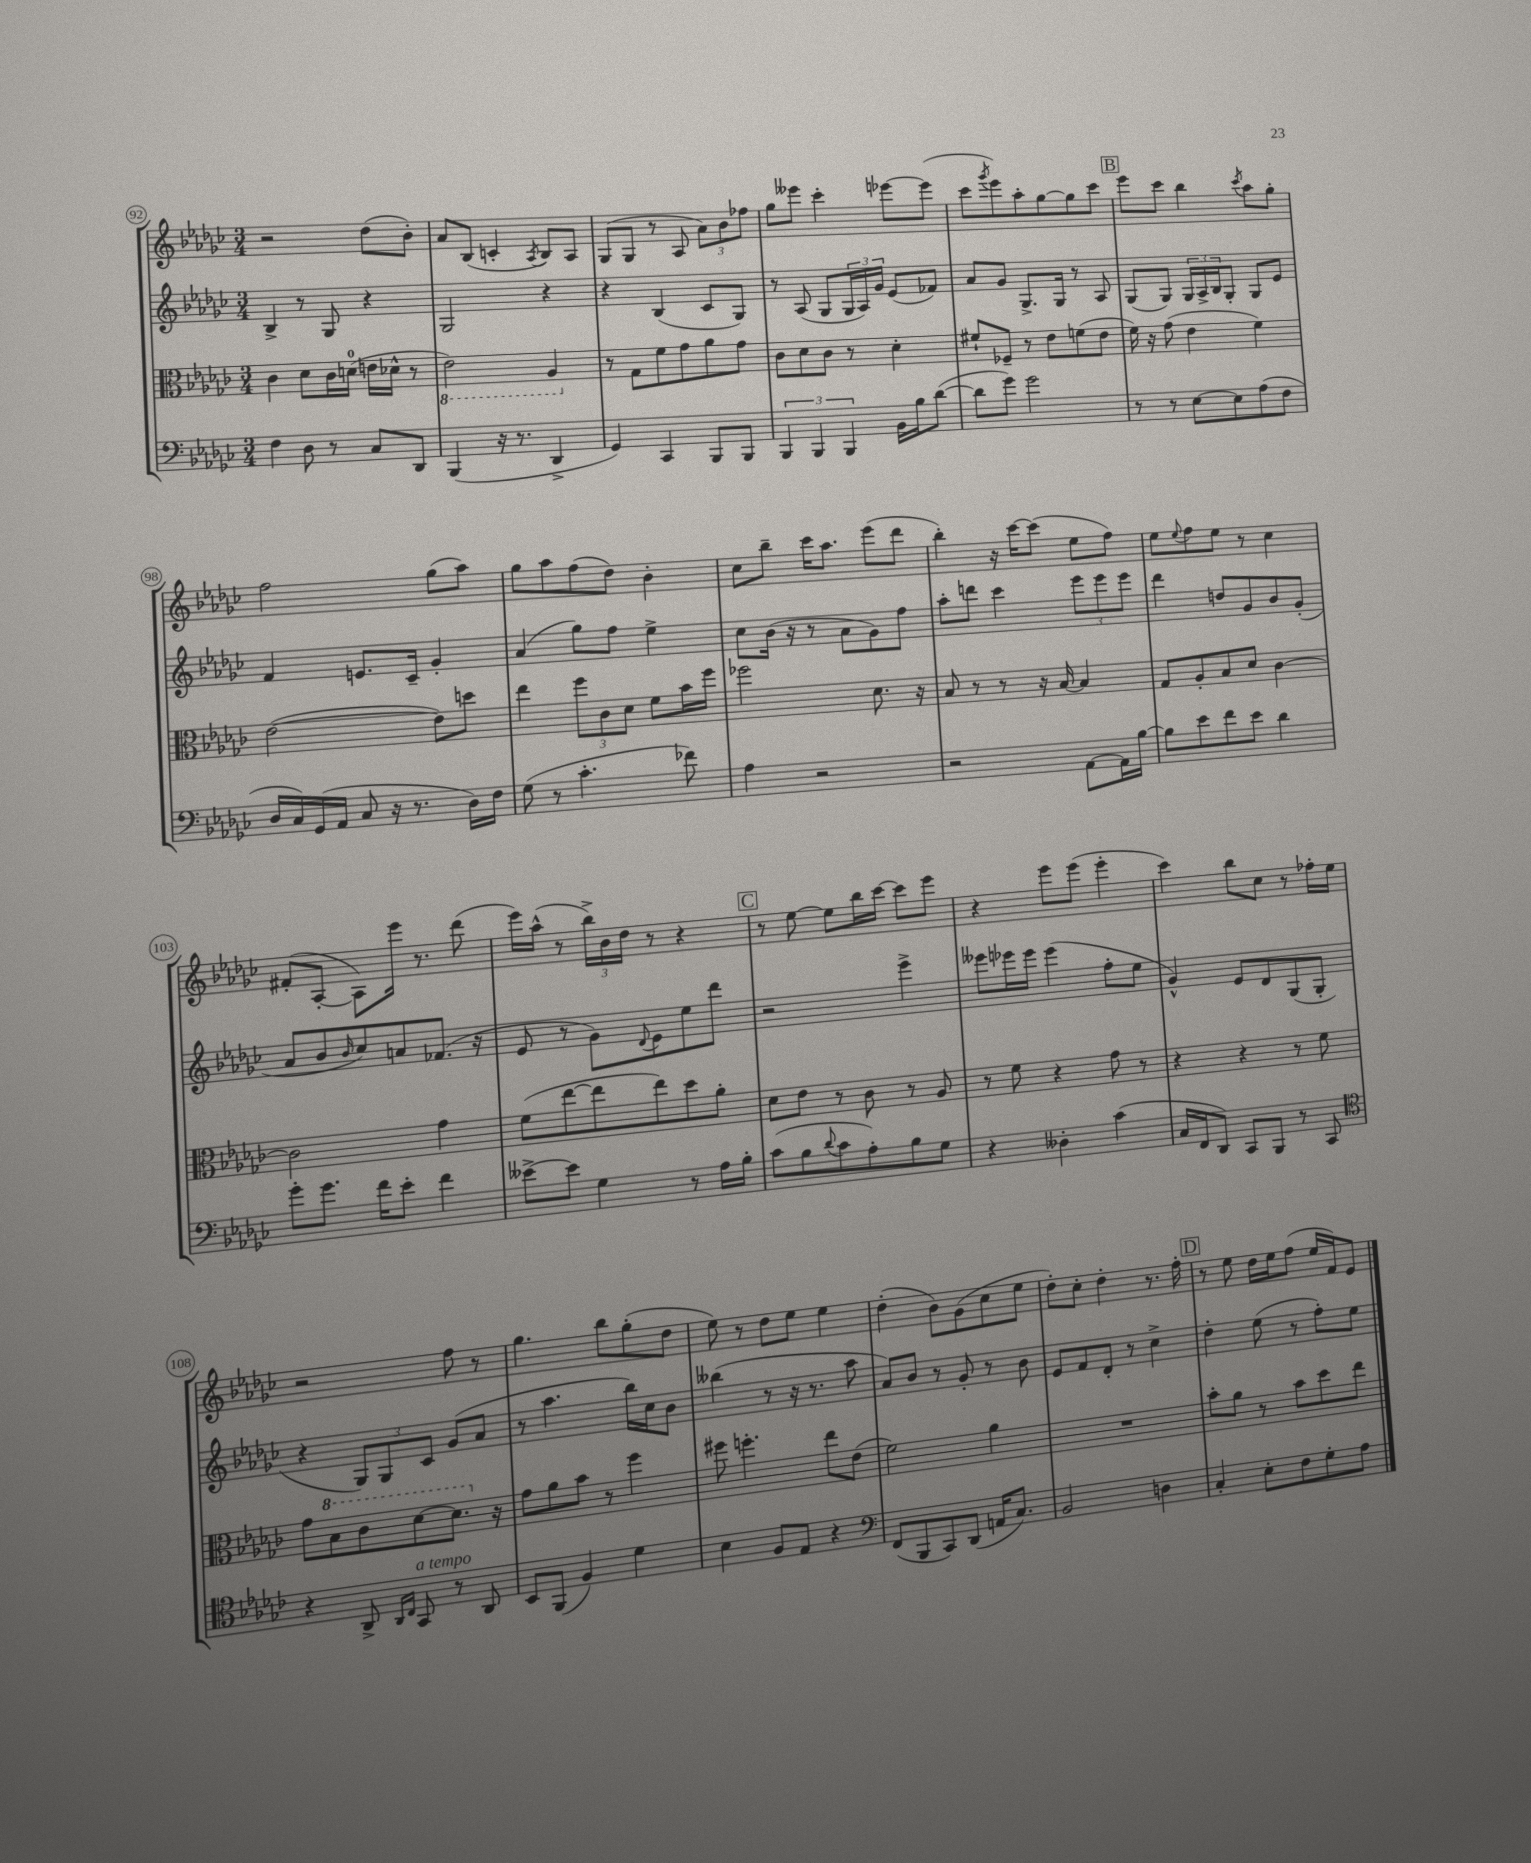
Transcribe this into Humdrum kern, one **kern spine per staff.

**kern	**kern	**kern	**kern
*part4	*part3	*part2	*part1
*staff4	*staff3	*staff2	*staff1
*clefF4	*clefC3	*clefG2	*clefG2
*k[b-e-a-d-g-c-]	*k[b-e-a-d-g-c-]	*k[b-e-a-d-g-c-]	*k[b-e-a-d-g-c-]
*M3/4	*M3/4	*M3/4	*M3/4
=92	=92	=92	=92
4F\	4c-\	4B-^/	2r
8D-\	8d-\L	8r	.
8r	16c-\L	8G-/	.
.	(16dn\JJ	.	.
8C-/L	16en\LL	4r	(8dd-\L
.	16d-X^^\JJ	.	.
8DD-/J	8r	.	8b-'\J)
=93	=93	=93	=93
*	*8ba	*	*
(4BBB-/	2E-\)	2G-/	8a-/L
.	.	.	(8B-/J
16r	.	.	4cn'/
8.r	.	.	.
.	.	.	8qA-/
4DD-^/	4AA-/	4r	8B-/L)
.	.	.	8A-/J
=94	=94	=94	=94
*	*X8ba	*	*
4GG-/)	8r	4r	(8G-/L
.	8G-\L	.	8G-/J
4CC-/	8f\	(4B-/	8r
.	8g-\	.	8A-/
8BBB-/L	8a-\	8c-/L	12a-\L)
.	.	.	12b-\
8BBB-/J	8g-\J	8G-/J)	.
.	.	.	12ff-X\J
=95	=95	=95	=95
6BBB-/	8c-\L	8r	8gg-\L
.	8d-\	(8A-/	8eee--X\J
6BBB-/	.	.	.
.	8c-\J	8G-/L	4ccc-'\
6BBB-/	.	.	.
.	8r	24G-/L	.
.	.	24A-/)	.
.	.	24g-/JJ	.
16BB-\LL	4d-'\	(8e-/L	[8eee-X\L
16B-\J	.	.	.
([8d-\J	.	8f-X/J)	(8eee-\J]
=96	=96	=96	=96
8d-\L]	8f#X`/L	8a-/L	8ccc-\L
.	.	.	8qggg-/
8g-\J)	8F-X~/J	8g-/J	8eee-\)
2g-\	8r	8.G-^/L	8aa-'\
.	8e-\L	.	[8gg-\
.	.	16G-/Jk	.
.	(8fn\	8r	8gg-\]
.	8e-\J	8A-/	8ccc-\J
!!LO:REH:place=s1:t=B
=97	=97	=97	=97
8r	16f\)	(8G-/L	8eee-\L
.	16r	.	.
8r	(8g-\	8G-/J)	8ccc-\J
[8E-\L	4e-\	24G-/LL	4bb-\
.	.	24A-^/	.
.	.	24B-/J	.
8E-\]	.	8G-'/J	.
.	.	.	8qccc-/
(8A-\	4f\)	8G-/L	8aa-\L
8F\J	.	8e-/J	8gg-'\J
!!LO:LB:g=z
=98	=98	=98	=98
16D-/LL	([2e-\	4f/	2ff\
16C-/)	.	.	.
(16GG-/	.	.	.
16AA-/JJ	.	.	.
8C-/	.	8.en/L	.
16r	.	.	.
8.r	.	16c-~/Jk	.
.	8e-\L])	4g-'/	(8gg-\L
16D-\LL)	8ddn\J	.	8aa-\J)
16F\JJ	.	.	.
=99	=99	=99	=99
(8G-\	4ee-\	(4a-/	8gg-\L
8r	.	.	8aa-\
4.c-'\	12ff\L	8gg-\L)	(8ff\
.	12c-\	.	.
.	.	8ff\J	8dd-\J)
.	12d-\J	.	.
.	8f\L	4ee-^\	4b-'\
8f-X\)	16b-\L	.	.
.	16ff\JJ	.	.
=100	=100	=100	=100
4A-\	2ff-X\	8cc-\L	8cc-\L
.	.	(16b-\Jk	8bb-~\J
.	.	16r	.
2r	.	8r	16ccc-\KL
.	.	.	8.aa-\J
.	.	8a-\L	.
.	8.d-\	8g-\)	(8eee-\L
.	.	8ff\J	8ddd-\J
.	16r	.	.
=101	=101	=101	=101
2r	8B-/	8aa-'\L	4bb-'\)
.	8r	8dddn\J	.
.	8r	4ccc-\	16r
.	.	.	[16ccc-\KL
.	16r	.	(8ccc-\J]
.	[16B-/	.	.
[8AA-\L	4B-/]	12eee-\L	8ee-\L
.	.	12eee-\	.
16AA-\L]	.	.	8ff\J)
.	.	12eee-\J	.
[16B-\JJ	.	.	.
=102	=102	=102	=102
8B-\L]	8G-/L	4ddd-\	8ee-\L
.	.	.	8qqee-/
8e-\	8A-'/	.	8ff\
8f\	8B-/	8ddn/L	8ee-\J
8e-\J	8d-/J	8g-/	8r
4d-\	[4c-\	8b-/	4cc-\
.	.	(8g-'/J	.
!!LO:LB:g=z
=103	=103	=103	=103
8g-'\L	2c-\]	8a-/L	(8f#X'/L
8.g-\J	.	8b-/	[8A-'/J
.	.	16qqb-/	.
.	.	8cc-/)	8A-\L])
16f\KL	.	.	.
8e-'\J	.	8an/	16eee-\Jk
.	.	.	8.r
4f\	4g-\	(8.f-X/J	.
.	.	.	(8ddd-\
.	.	16r	.
=104	=104	=104	=104
[8e--X^\L	(8f\L	8e-/	16eee-\LL)
.	.	.	(16aa-^^\JJ
8e--\J]	[8ee-\	8r	8r
4G-\	8ee-\]	8g-\L)	24bb-^\LL)
.	.	.	24b-\
.	.	.	24dd-\JJ
.	.	8qqd-/	.
.	8ee-\)	8e-\	8r
8r	8dd-\	8ee-\	4r
16A-\LL	8a-'\J	8ddd-\J	.
16B-'\JJ	.	.	.
!!LO:REH:place=s1:t=C
=105	=105	=105	=105
(8c-\L	8d-\L	2r	8r
8B-\	8e-\J	.	[8ee-\
8qqd-/	.	.	.
8c-\	8r	.	8ee-\L]
8A-'\)	8c-\	.	16bb-\L
.	.	.	[16ccc-\JJ
8B-\	8r	4eee-^\	8ccc-\L]
8G-\J	8A-/	.	8eee-\J
=106	=106	=106	=106
4r	8r	8eee--X\L	4r
.	8f\	16eee-X\L	.
.	.	16eee-\JJ	.
4D--X'\	4r	(4eee-\	8eee-\L
.	.	.	(8eee-\J
(4c-\	8g-\	8ff'\L	4eee-'\
.	8r	8ee-\J	.
=107	=107	=107	=107
16C-/LL	4r	4g-^^/)	4ccc-\)
16FF/J	.	.	.
8DD-/J)	.	.	.
8CC-/L	4r	8e-/L	8bb-\L
8BBB-/J	.	8d-/	8cc-\J
8r	8r	(8G-/	8r
8CC-/	8f\	8G-'/J	16ff-X'\LL
.	.	.	16ee-\JJ
!!LO:LB:g=z
=108	=108	=108	=108
*clefC4	*	*	*
4r	8g-\L	4r	2r
*	*8va	*	*
.	8b-\	.	.
8AA-^/	8cc-\	12G-/L)	.
.	.	12G-/	.
16qqAA-/LL	.	.	.
16qqC-/JJ	.	.	.
!LO:TX:a:i:t=a tempo	!	!	!
8GG-/	[8dd-\	.	.
.	.	12c-/J	.
8r	8.dd-\J]	(8g-/L	8ff\
8AA-/	.	8a-/J	8r
*	*X8va	*	*
.	16r	.	.
=109	=109	=109	=109
8BB-/L	8g-\L	8r	4.gg-\
(8FF/J	8a-\	4.aa-\	.
4F/)	8b-\J	.	.
.	8r	.	8bb-\L
4d-\	4ff\	16bb-\LL)	(8gg-'\
.	.	16cc-\J	.
.	.	8b-\J	8dd-\J
=110	=110	=110	=110
4B-\	8ff#X\	(4bb--X\	8ee-\)
.	4.ffn'\	.	8r
8F/L	.	8r	8dd-\L
8E-/J	.	16r	8ee-\J
.	.	8.r	.
4r	8ee-\L	.	4ee-\
.	(8e-\J	8aa-\	.
=111	=111	=111	=111
*clefF4	*	*	*
(8FF/L	2f\)	8a-/L)	(4dd-'\
8BBB-/	.	8b-/J	.
8CC-/)	.	8r	8b-\L)
(8DD-/J	.	8g-'/	(8g-\
16AAn/KL	4a-\	8r	8cc-\
8.C-/J)	.	.	.
.	.	8b-\	8ee-\J
=112	=112	=112	=112
2BB-/	2.r	8e-/L	8dd-'\L)
.	.	8f/	8cc-'\J
.	.	8d-'/J	4dd-'\
.	.	8r	.
4Dn\	.	4cc-^\	8.r
.	.	.	16ff'\
!!LO:REH:place=s1:t=D
=113	=113	=113	=113
4C-'/	8b-'\L	4dd-'\	8r
.	8a-\J	.	8ee-\
8E-'\L	8r	(8ee-\	16dd-\LL
.	.	.	16ee-\J
8F\	8b-\L	8r	(8ff\J
8G-'\	8dd-\	8ff'\L)	16ee-/LL
.	.	.	16f/J)
8A-\J	8ee-\J	8ee-\J	8e-/J
==	==	==	==
*-	*-	*-	*-
